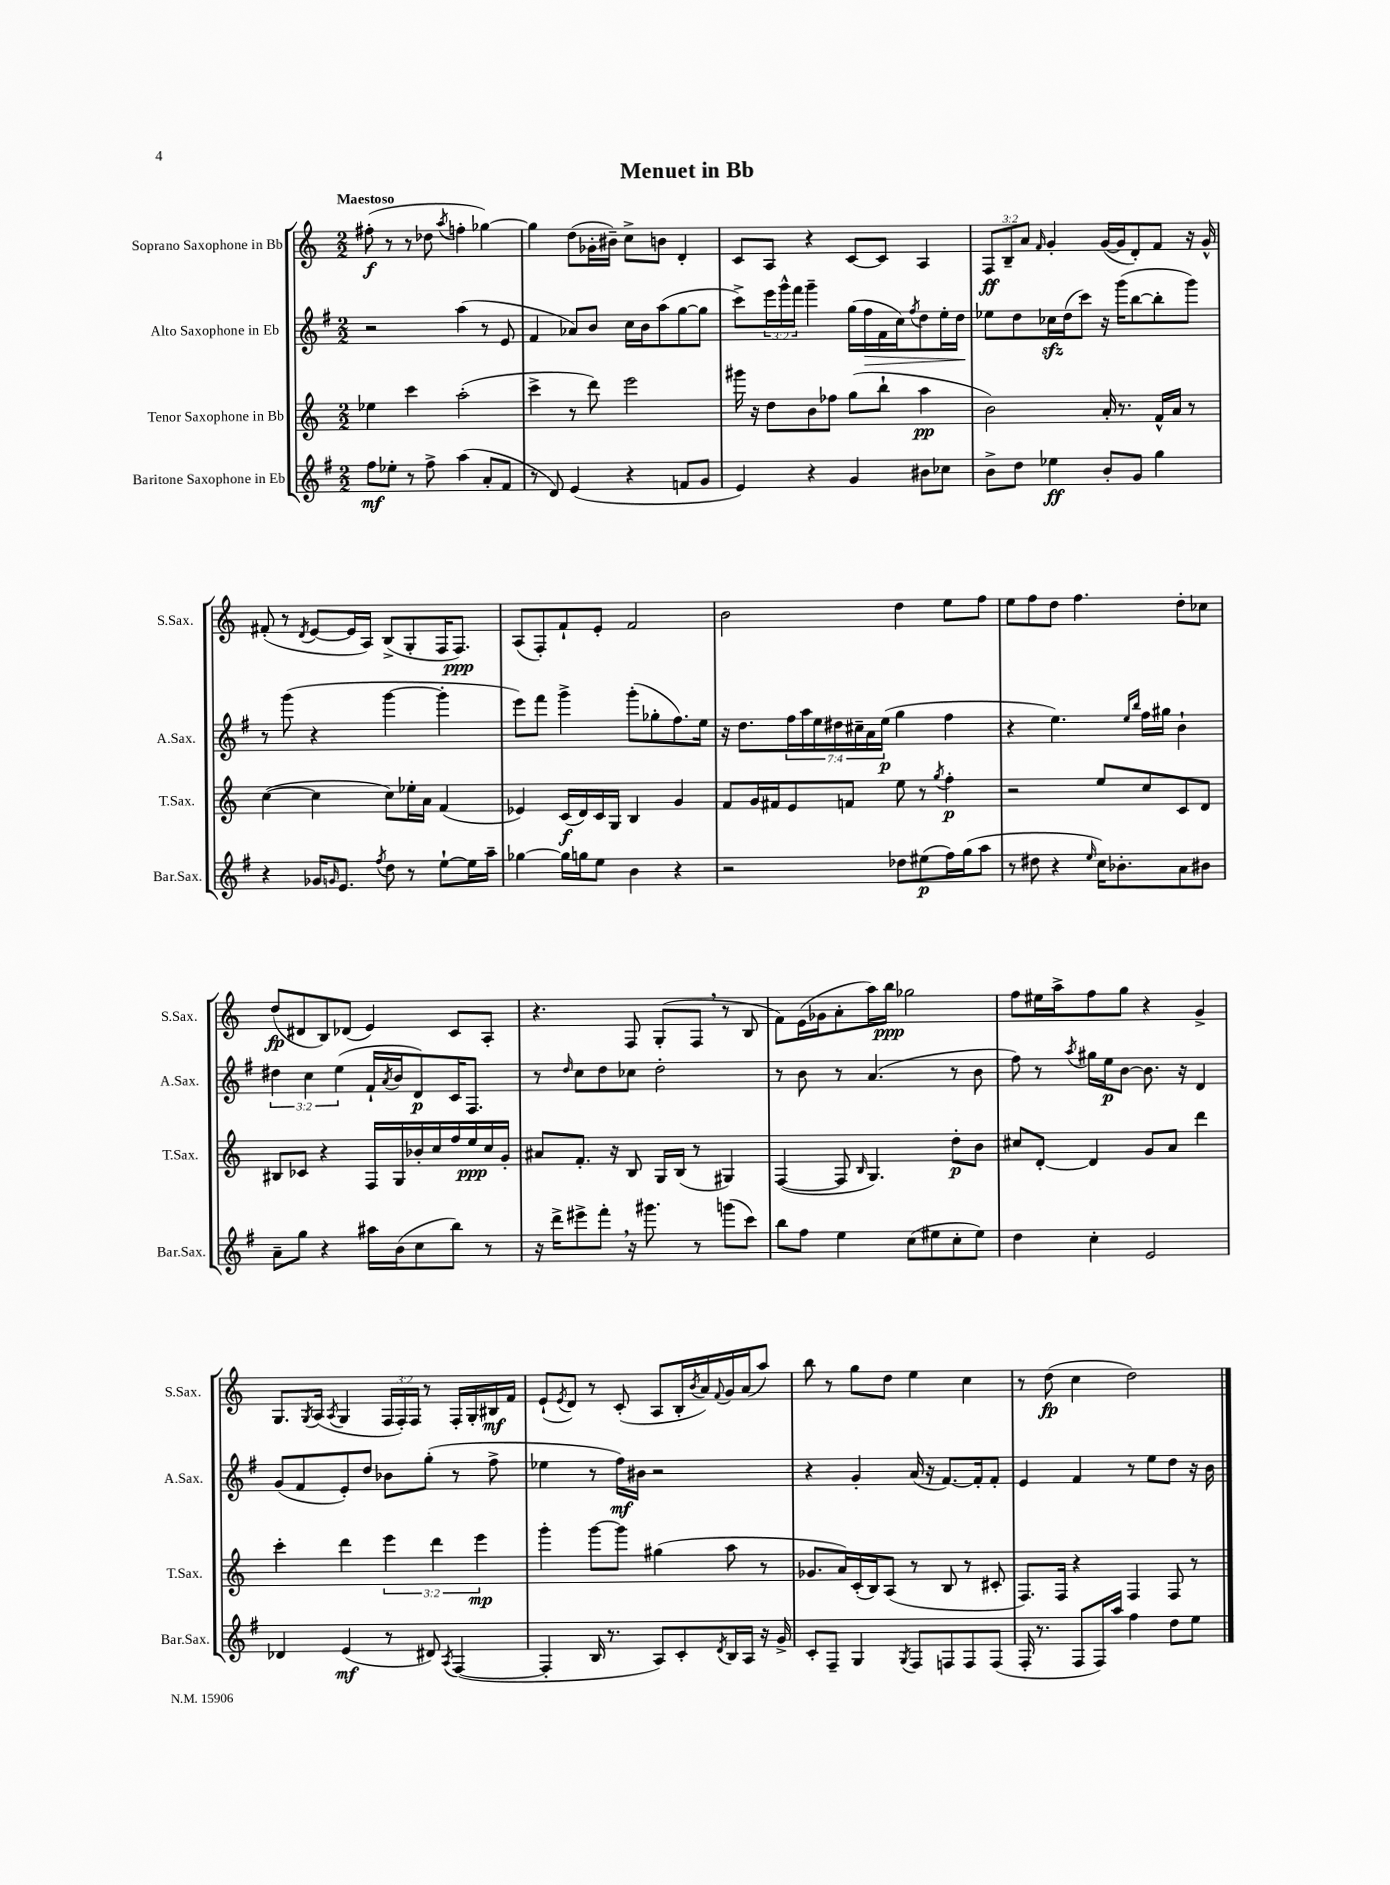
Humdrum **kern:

**kern	**dynam	**kern	**dynam	**kern	**dynam	**kern	**dynam
*part4	*part4	*part3	*part3	*part2	*part2	*part1	*part1
*staff4	*staff4	*staff3	*staff3	*staff2	*staff2	*staff1	*staff1
*I"Baritone Saxophone in Eb	*	*I"Tenor Saxophone in Bb	*	*I"Alto Saxophone in Eb	*	*I"Soprano Saxophone in Bb	*
*I'Bar.Sax.	*	*I'T.Sax.	*	*I'A.Sax.	*	*I'S.Sax.	*
*clefG2	*	*clefG2	*	*clefG2	*	*clefG2	*
*k[f#]	*	*k[]	*	*k[f#]	*	*k[]	*
*M2/2	*	*M2/2	*	*M2/2	*	*M2/2	*
=1	=1	=1	=1	=1	=1	=1	=1
!	!	!	!	!	!	!LO:TX:a:B:t=Maestoso	!
8ff#\L	mf	4ee-X\	.	2r	.	(8ff#X'\	f
8ee-X'\J	.	.	.	.	.	8r	.
8r	.	4ccc\	.	.	.	8r	.
8ff#^\	.	.	.	.	.	8dd-X\	.
.	.	.	.	.	.	8qaa/	.
(4aa\	.	(2aa'\	.	(4aa\	.	4ffn'\	.
8a'/L	.	.	.	8r	.	[4gg-X\)	.
8f#/J	.	.	.	8e/	.	.	.
=2	=2	=2	=2	=2	=2	=2	=2
8r	.	4ccc^\	.	4f#/	.	4gg-\]	.
8d/)	.	.	.	.	.	.	.
(4e/	.	8r	.	8a-X/L)	.	(8dd\L	.
.	.	8ddd\)	.	8b/J	.	16g-X'\L	.
.	.	.	.	.	.	16b#X~\JJ)	.
4r	.	2eee\	.	16cc\LL	.	8cc^\L	.
.	.	.	.	16b\J	.	.	.
.	.	.	.	(8aa\	.	8bn\J	.
8fn/L	.	.	.	[8gg\	.	4d'/	.
8g/J	.	.	.	8gg\J]	.	.	.
=3	=3	=3	=3	=3	=3	=3	=3
4e/)	.	16ggg#X\	.	8ccc^\L)	.	8c/L	.
.	.	16r	.	.	.	.	.
.	.	8dd\L	.	24eee\L	.	8A/J	.
.	.	.	.	24ggg^^\	.	.	.
.	.	.	.	24fff#\JJ	.	.	.
4r	.	8b\	.	4ggg~\	.	4r	.
.	.	8ff-X\J	.	.	.	.	.
4g/	.	(8gg\L	.	(16gg\LL	.	[8c/L	.
!	!	!	!	!	!LO:HP:b	!	!
.	.	.	.	16ff#\	>	.	.
.	.	8bb`\J	.	16f#\	.	8c/J]	.
.	.	.	.	16cc\J)	.	.	.
.	.	.	.	8qff#/	.	.	.
8b#X\L	.	4aa\	pp	8dd\	.	4A/	.
8cc-X\J	.	.	.	16ee'\L	.	.	.
.	.	.	.	16dd\JJ	.	.	.
.	.	.	.	.	]	.	.
=4	=4	=4	=4	=4	=4	=4	=4
8b^\L	.	2b\)	.	8ee-X\L	.	12F/L	ff
.	.	.	.	.	.	12B~/	.
8dd\J	.	.	.	8dd\	.	.	.
.	.	.	.	.	.	12a/J	.
.	.	.	.	.	.	16qqf/	.
4ee-X\	ff	.	.	16cc-Xzz\L	.	4g'/	.
.	.	.	.	(16dd\J	.	.	.
.	.	.	.	8ccc\J)	.	.	.
8b'/L	.	16a'/	.	16r	.	([16g/LL	.
.	.	8.r	.	(16ggg\KL	.	16g/J]	.
8g/J	.	.	.	[8bb\	.	8d'/)	.
4gg\	.	16f^^/LL	.	8bb'\]	.	8f/J	.
.	.	16a/JJ	.	.	.	.	.
.	.	8r	.	8ggg\J)	.	16r	.
.	.	.	.	.	.	16g^^/	.
!!LO:LB:g=z
=5	=5	=5	=5	=5	=5	=5	=5
4r	.	([4cc\	.	8r	.	(8f#X'/	.
.	.	.	.	(8ggg\	.	8r	.
.	.	.	.	.	.	8qd/	.
16g-X/KL	.	4cc\]	.	4r	.	[8e/L	.
16qqgn/	.	.	.	.	.	.	.
8.e/J	.	.	.	.	.	.	.
.	.	.	.	.	.	16e/L]	.
.	.	.	.	.	.	16A/JJ)	.
8qff#/	.	.	.	.	.	.	.
8dd\	.	8cc\L)	.	[4ggg\	.	(8B^/L	.
8r	.	16ee-X'\L	.	.	.	8G'/	.
.	.	16a\JJ	.	.	.	.	.
[8ee`\L	.	(4f/	.	4ggg'\]	.	16F/K	.
.	.	.	.	.	.	8.F/J)	ppp
16ee\L]	.	.	.	.	.	.	.
16aa~\JJ	.	.	.	.	.	.	.
=6	=6	=6	=6	=6	=6	=6	=6
[4gg-X\	.	4e-X/)	.	8eee\L)	.	(8A/L	.
.	.	.	.	8fff#\J	.	8F'/)	.
16gg-\LL]	.	(16c/LL	f	4ggg^\	.	8f`/	.
16ggn\J	.	16d/)	.	.	.	.	.
8ee\J	.	16c/	.	.	.	8e'/J	.
.	.	16G/JJ	.	.	.	.	.
4b\	.	4B/	.	(8ggg'\L	.	2f/	.
.	.	.	.	8gg-X'\	.	.	.
4r	.	4g/	.	8.ff#\)	.	.	.
.	.	.	.	16ee\Jk	.	.	.
=7	=7	=7	=7	=7	=7	=7	=7
2r	.	8f/L	.	16r	.	2b\	.
.	.	.	.	8.dd\L	.	.	.
.	.	16g/L	.	.	.	.	.
.	.	16f#X/J	.	.	.	.	.
.	.	8e/	.	28ff#\L	.	.	.
.	.	.	.	28aa\	.	.	.
.	.	.	.	28ee\	.	.	.
.	.	.	.	28dd#X\	.	.	.
.	.	8fn/J	.	.	.	.	.
.	.	.	.	28cc#X~\	.	.	.
.	.	.	.	28a\	.	.	.
.	.	.	.	(28ee\JJ	p	.	.
8dd-X\L	.	8ee\	.	4gg\	.	4dd\	.
(8ee#X\	p	8r	.	.	.	.	.
.	.	8qgg/	.	.	.	.	.
16ff#\L)	.	4ff'\	p	4ff#\	.	8ee\L	.
(16gg\J	.	.	.	.	.	.	.
8aa\J	.	.	.	.	.	8ff\J	.
=8	=8	=8	=8	=8	=8	=8	=8
8r	.	2r	.	4r	.	8ee\L	.
8dd#X\	.	.	.	.	.	8ff\	.
4r	.	.	.	4.ee\)	.	8dd\J	.
.	.	.	.	.	.	4.ff\	.
16qqee/	.	.	.	.	.	.	.
16cc\KL)	.	8ee/L	.	.	.	.	.
8.b-X'\	.	.	.	.	.	.	.
.	.	.	.	16qqee/LL	.	.	.
.	.	.	.	16qqbb/JJ	.	.	.
.	.	8cc/	.	16ff#\LL	.	.	.
.	.	.	.	16gg#X\JJ	.	.	.
8a\	.	8c/	.	4b`\	.	8dd'\L	.
8b#X\J	.	8d/J	.	.	.	8cc-X\J	.
!!LO:LB:g=z
=9	=9	=9	=9	=9	=9	=9	=9
8a~\L	.	8B#X/L	.	6dd#X\	.	(8dd/L	fp
8gg\J	.	8c-X/J	.	.	.	8d#X/	.
.	.	.	.	6cc\	.	.	.
4r	.	4r	.	.	.	8B/)	.
.	.	.	.	(6ee\	.	.	.
.	.	.	.	.	.	(8d-X/J	.
16aa#X\LL	.	16F/LL	.	16f#`/LL	.	4e/)	.
.	.	.	.	8qa/	.	.	.
(16b\J	.	16G/	.	16b/J	.	.	.
8cc\	.	16b-X'/	.	8d/)	p	.	.
.	.	16cc/	.	.	.	.	.
8bb\J)	.	16ff/	.	16c/K	.	8c/L	.
.	.	16ee/	ppp	8.F#/J	.	.	.
8r	.	16cc/	.	.	.	8A'/J	.
.	.	16g'/JJ	.	.	.	.	.
=10	=10	=10	=10	=10	=10	=10	=10
16r	.	8a#X/L	.	8r	.	4.r	.
16ddd^\KL	.	.	.	.	.	.	.
.	.	.	.	16qqdd/	.	.	.
8eee#X^\	.	8.f'/J	.	8cc\L	.	.	.
8fff#',\J	.	.	.	8dd\	.	.	.
.	.	16r	.	.	.	.	.
16r	.	8B/	.	8cc-X\J	.	8F/	.
8.ggg#X\	.	.	.	.	.	.	.
.	.	16G/LL	.	2dd'\	.	(8G'/L	.
.	.	(16B/JJ	.	.	.	.	.
8r	.	8r	.	.	.	8F,/J	.
(8gggn\L	.	4G#X/)	.	.	.	8r	.
8ccc\J)	.	.	.	.	.	8B/	.
=11	=11	=11	=11	=11	=11	=11	=11
8bb\L	.	([4F/	.	8r	.	8f\L)	.
8ff#\J	.	.	.	8b\	.	(16e\L	.
.	.	.	.	.	.	16g-X\J	.
4ee\	.	8F/]	.	8r	.	8a'\	.
.	.	16qqB/	.	.	.	.	.
.	.	4.G/)	.	(4.a/	.	16aa\L)	.
.	.	.	.	.	.	16bb\JJ	ppp
(8cc\L	.	.	.	.	.	2gg-X\	.
8ee#X\	.	.	.	.	.	.	.
8cc'\	.	8dd'\L	p	8r	.	.	.
8ee#\J)	.	8b\J	.	8b\	.	.	.
=12	=12	=12	=12	=12	=12	=12	=12
4dd\	.	8cc#X/L	.	8ff#\)	.	8ff\L	.
.	.	[8d'/J	.	8r	.	16ee#X\L	.
.	.	.	.	.	.	16aa^\J	.
.	.	.	.	8qaa/	.	.	.
4cc'\	.	4d/]	.	16gg#X\LL	.	8ff\	.
.	.	.	.	16ee\J	p	.	.
.	.	.	.	[8b\J	.	8gg\J	.
2e/	.	8g/L	.	8.b\]	.	4r	.
.	.	8a/J	.	.	.	.	.
.	.	.	.	16r	.	.	.
.	.	4ddd\	.	4d/	.	4g^/	.
!!LO:LB:g=z
=13	=13	=13	=13	=13	=13	=13	=13
4d-X/	.	4ccc'\	.	(8g/L	.	8.G/L	.
.	.	.	.	8f#/	.	.	.
.	.	.	.	.	.	8qG/	.
.	.	.	.	.	.	(16A/Jk	.
.	.	.	.	.	.	8qA/	.
(4e/	mf	4ddd\	.	8e'/)	.	4G/	.
.	.	.	.	8dd/J	.	.	.
8r	.	6eee\	.	8b-X\L	.	24F/LL	.
.	.	.	.	.	.	24F'/)	.
.	.	.	.	.	.	24F/JJ	.
8d#X/)	.	.	.	(8gg'\J	.	8r	.
.	.	6ddd\	.	.	.	.	.
8qA/	.	.	.	.	.	.	.
([4F#/	.	.	.	8r	.	16F'/LL	.
.	.	.	.	.	.	16G'/	.
.	.	6eee\	mp	.	.	.	.
.	.	.	.	8ff#^\	.	16B#X/	mf
.	.	.	.	.	.	16f/JJ	.
=14	=14	=14	=14	=14	=14	=14	=14
4F#'/]	.	4ggg'\	.	4ee-X\	.	(8e`/L	.
.	.	.	.	.	.	8qe/	.
.	.	.	.	.	.	8d/J)	.
16B/	.	[8ggg\L	.	8r	.	8r	.
8.r	.	.	.	.	.	.	.
.	.	8ggg\J]	.	16ff#\LL)	mf	(8c'/	.
.	.	.	.	16b#X\JJ	.	.	.
8A/L)	.	(4gg#X\	.	2r	.	8A/L	.
8c'/	.	.	.	.	.	16B'/L	.
.	.	.	.	.	.	8qb/	.
.	.	.	.	.	.	16a/)	.
8qd/	.	.	.	.	.	8qqf/	.
16B/L	.	8aa\	.	.	.	16g/	.
16A/JJ	.	.	.	.	.	(16a/J	.
16r	.	8r	.	.	.	8aa/J)	.
16g^/	.	.	.	.	.	.	.
=15	=15	=15	=15	=15	=15	=15	=15
8c'/L	.	8.g-X/L	.	4r	.	8bb\	.
8F#~/J	.	.	.	.	.	8r	.
.	.	16a/L)	.	.	.	.	.
4G/	.	(16c'/	.	4g'/	.	8gg\L	.
.	.	16B/J)	.	.	.	.	.
.	.	(8A/J	.	.	.	8dd\J	.
8qG/	.	.	.	.	.	.	.
8F#/L	.	8r	.	(16a/	.	4ee\	.
.	.	.	.	16r	.	.	.
8Fn/	.	8B/	.	[8.f#/L)	.	.	.
8F/	.	8r	.	.	.	4cc\	.
.	.	.	.	16f#'/k]	.	.	.
(8F/J	.	8c#X'/	.	8f#'/J	.	.	.
=16	=16	=16	=16	=16	=16	=16	=16
16F#'/	.	8.F/L)	.	4e/	.	8r	.
8.r	.	.	.	.	.	.	.
.	.	.	.	.	.	(8dd\	fp
.	.	16F/Jk	.	.	.	.	.
8F#/L	.	4r	.	4f#/	.	4cc\	.
16F#/L)	.	.	.	.	.	.	.
16aa/JJ	.	.	.	.	.	.	.
4ff#\	.	4F/	.	8r	.	2dd\)	.
.	.	.	.	8ee\L	.	.	.
8dd\L	.	8F/	.	8dd\J	.	.	.
8ee\J	.	8r	.	16r	.	.	.
.	.	.	.	16b\	.	.	.
==	==	==	==	==	==	==	==
*-	*-	*-	*-	*-	*-	*-	*-
